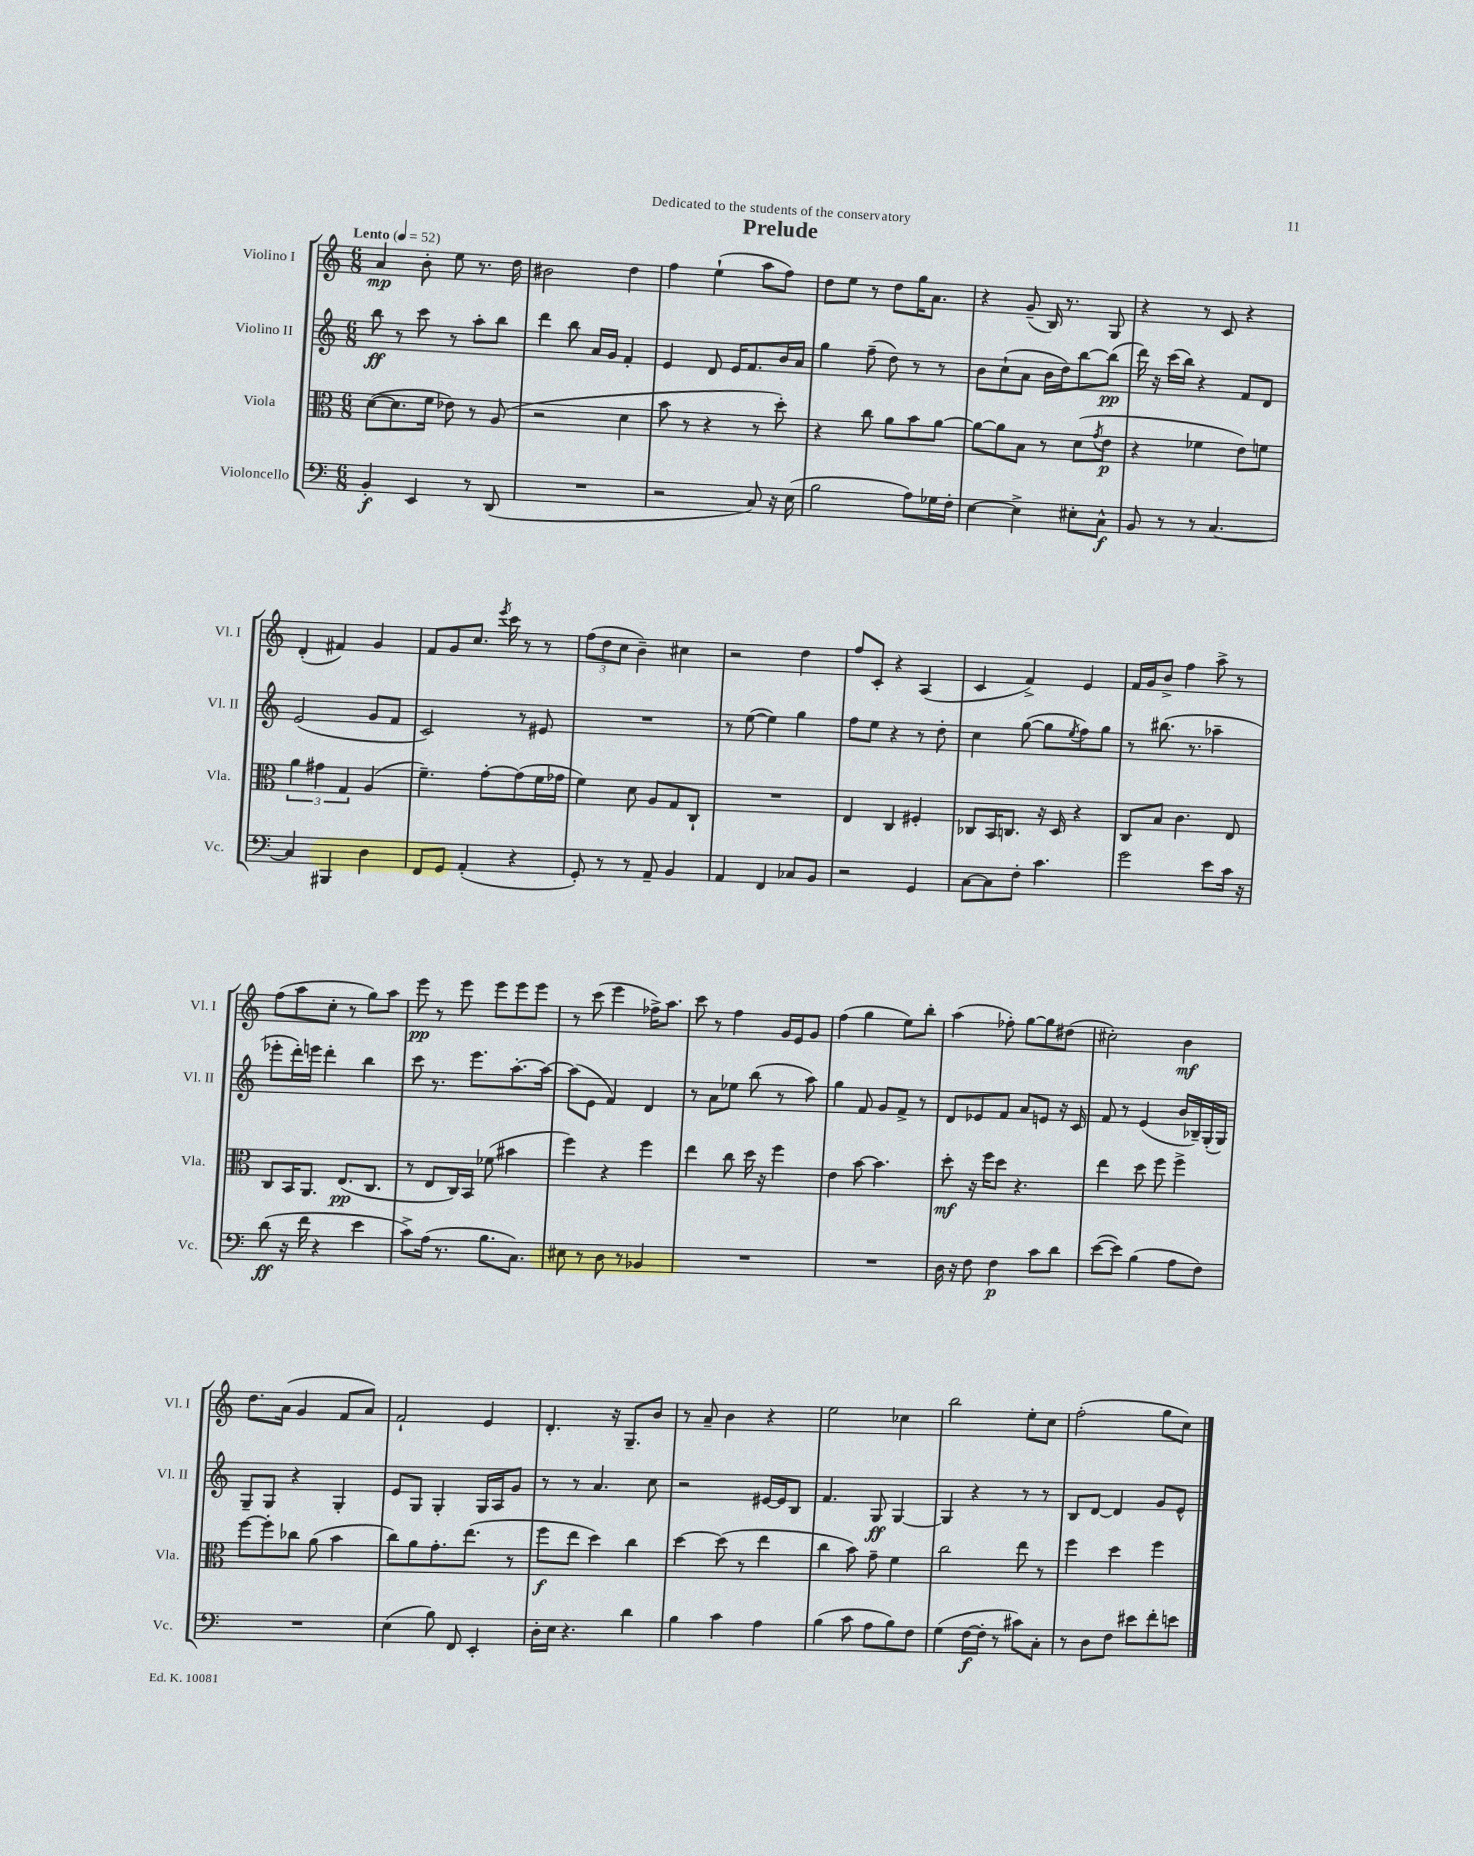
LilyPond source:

\header { title = "Prelude" dedication = "Dedicated to the students of the conservatory" }
<<
\new StaffGroup <<
\new Staff = "s0" \with { instrumentName = "Violino I" shortInstrumentName = "Vl. I" } {
    \clef treble \key c \major \numericTimeSignature \time 6/8 \tempo "Lento" 4 = 52
    a'4\mp b'8-. e''8 r8. d''16 |
    bis'2 d''4 |
    f''4 e''4-!( a''8 f''8) |
    d''8 e''8 r8 d''8 g''16 a'8. |
    r4 g'8--( b16) r8. g8 |
    r4 r8 c'8 r4 |
    d'4-.( fis'4) g'4 |
    f'8 g'8 c''8. \acciaccatura { e'''8 } c'''16 r8 r8 |
    \tuplet 3/2 { f''8( d''8 c''8 } b'4--) cis''4 |
    r2 d''4 |
    f''8 c'8-. r4 a4( |
    c'4 f'4->) e'4 |
    f'16 g'16 b'8-> f''4 a''8-> r8 |
    f''8( a''8 c''8-. r8 g''8) a''8 |
    e'''8\pp r8 e'''8 e'''8 e'''8 e'''8 |
    r8 c'''8( e'''4 fes''16->) a''8. |
    c'''8 r8 f''4 g'16 e'16 g'8 |
    f''4( g''4 e''8) b''8-. |
    a''4( fes''8-.) g''8~ g''8 dis''8( |
    cis''2-.) b'4\mf |
    d''8. a'16( g'4 f'8 a'8) |
    f'2-! e'4 |
    d'4.-. r16 g8.-- b'8 |
    r8 a'8-- b'4 r4 |
    e''2 ces''4 |
    b''2 e''8-. c''8 |
    f''2-.( g''8 c''8) \bar "|." |
}
\new Staff = "s1" \with { instrumentName = "Violino II" shortInstrumentName = "Vl. II" } {
    \clef treble \key c \major \numericTimeSignature \time 6/8
    b''8\ff r8 c'''8 r8 a''8-. b''8 |
    d'''4 b''8 a'16 g'16 f'4-. |
    e'4 d'8 e'16 f'8. b'16 a'16 |
    g''4 f''8--( d''8) r8 r8 |
    b'8 c''8-!( a'8 b'16 d''16) b''8~ b''8\pp( |
    d'''16) r16 c'''16( b''16) r4 f'8 d'8 |
    e'2( g'8 f'8 |
    c'2) r8 eis'8 |
    R2. |
    r8 e''8~( e''4) g''4 |
    f''8 e''8 r4 r8 d''8-. |
    c''4 g''8~( g''8 \acciaccatura { e''8 } f''8) g''8 |
    r8 bis''8.( r8. aes''4-- |
    ees'''8-. d'''16-.) e'''16 d'''4-. b''4 |
    c'''8 r8. e'''8. a''8.~-. a''16~ |
    a''8( e'8 f'4) d'4 |
    r8 a'8 ees''8 b''8( r8 a''8) |
    g''4 f'8 g'8 f'8-> r8 |
    d'8 ees'8 f'8 a'8 e'8 r16 c'16 |
    f'8 r8 e'4( b'16 bes16--) g16-.( g16) |
    g8-- g8 r4 g4-. |
    e'8 g8 g4-. g16 a16 g'8 |
    r8 r8 a'4. c''8 |
    r2 eis'16~ eis'16 b8 |
    f'4. g8\ff g4~ |
    g4 r4 r8 r8 |
    b8 d'8~ d'4 g'8 e'8-^ \bar "|." |
}
\new Staff = "s2" \with { instrumentName = "Viola" shortInstrumentName = "Vla." } {
    \clef alto \key c \major \numericTimeSignature \time 6/8
    d'8~( d'8. f'16 ees'8) r8 a8( |
    r2 d'4 |
    b'8 r8 r4 r8 d''8-.) |
    r4 c''8 a'8 b'8 a'8~ |
    a'8~ a'8 b8 r8 d'8( \acciaccatura { g'8 } e'8\p |
    r4 fes'4 e'8) f'8 |
    \tuplet 3/2 { a'4 gis'4 g4 } a4( |
    f'4.--) g'8~-. g'8( f'16 ges'16 |
    f'4) d'8 a8 g8 c8-! |
    R2. |
    e4 c4 fis4-. |
    ces8 b,16 c8. r16 d16 r4 |
    c8 b8 c'4. e8 |
    c8 b,16 a,8. e8.\pp( c8. |
    r8 e8 c16) b,16 fes'8( bis'4 |
    f''4) r4 f''4 |
    e''4 c''8 d''16 r16 f''4 |
    e'4 b'8~ b'4. |
    d''8-.\mf r16 f''16 d''8 r4. |
    e''4 d''8 f''8 f''4-> |
    f''8~ f''8-. ces''8 a'8( b'4 |
    c''8) a'8 g'8.-. e''8.( r8 |
    f''8\f e''8 d''4) c''4 |
    d''4~ d''8( r8 e''4 |
    c''4 b'8) g'8-- f'4 |
    c''2 e''8 r8 |
    f''4 d''4 f''4 \bar "|." |
}
\new Staff = "s3" \with { instrumentName = "Violoncello" shortInstrumentName = "Vc." } {
    \clef bass \key c \major \numericTimeSignature \time 6/8
    b,4-.\f e,4 r8 d,8( |
    R2. |
    r2 c8) r16 e16( |
    b2 a8) ges16 f16-. |
    e4~ e4-> eis8-. c8-^\f |
    b,8 r8 r8 c4.~ |
    c4 bis,,4 d4 |
    f,8 g,8 a,4-.( r4 |
    g,8-.) r8 r8 a,8-- b,4 |
    a,4 f,4 ces8 b,8 |
    r2 g,4 |
    c8~ c8 f8-. c'4. |
    g'2 e'8 c'16 r16 |
    d'8\ff( r16 f'16 r4 e'4 |
    c'8->) a16( r8. b8. c8.) |
    eis8 r8 d8 r8 bes,4 |
    R2. |
    R2. |
    d16 r16 f8 f4\p c'8 d'8 |
    e'8~( e'8) b4( a8 f8) |
    R2. |
    e4( b8) f,8 e,4-. |
    d16-. e16 r4. d'4 |
    b4 c'4 a4 |
    b4( c'8 a8 b8) f8 |
    g4( f16~\f f16-. r8 cis'8) c8-. |
    r8 d8 f8 eis'8 f'8-. e'8 \bar "|." |
}
>>
>>
\layout { \context { \Score \remove "Bar_number_engraver" } }
